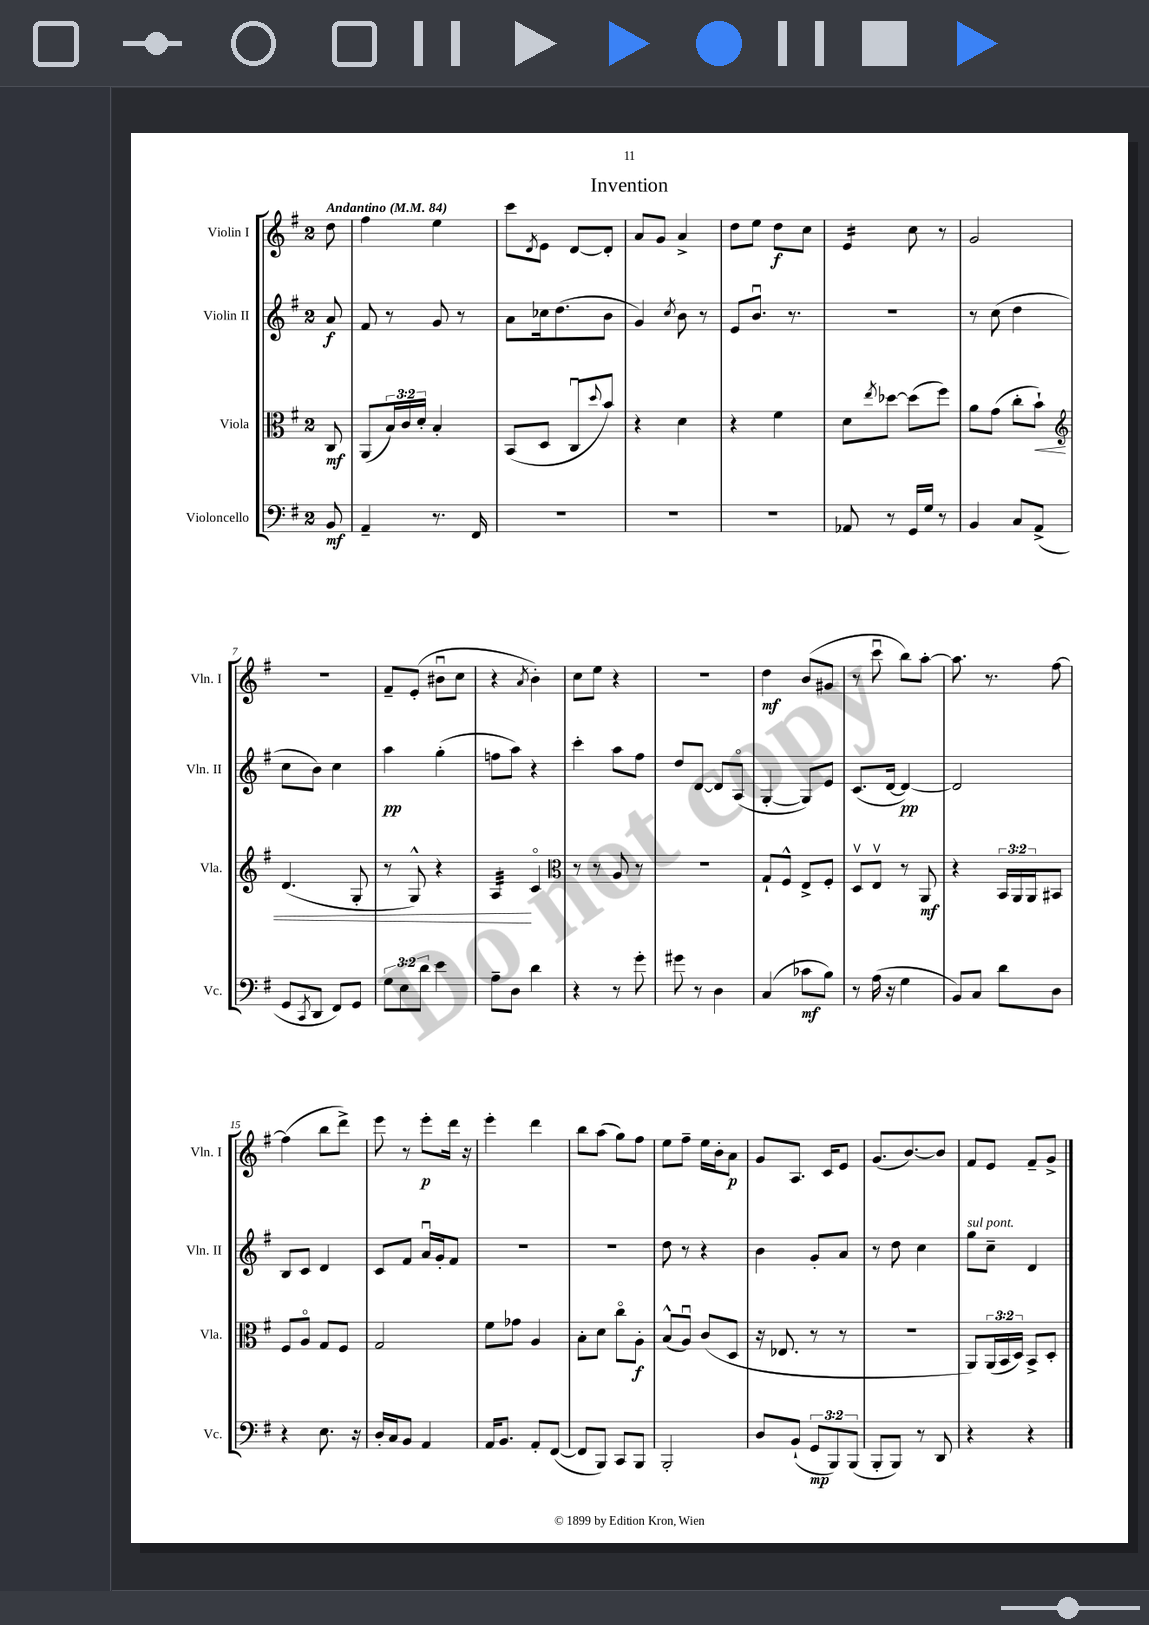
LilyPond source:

\header { title = "Invention" }
<<
\new StaffGroup <<
\new Staff = "s0" \with { instrumentName = "Violin I" shortInstrumentName = "Vln. I" } {
    \clef treble \key g \major \once \override Staff.TimeSignature.style = #'single-digit \time 2/4 \partial 8 \tempo "Andantino" 4 = 84
    d''8 |
    fis''4 e''4 |
    c'''8 \acciaccatura { d'8 } e'8 d'8~ d'8-. |
    a'8 g'8 a'4-> |
    d''8 e''8 d''8\f c''8 |
    e'4:16 c''8 r8 |
    g'2 |
    R2 |
    fis'8-- e'8-.( bis'8\downbow c''8 |
    r4 \acciaccatura { a'8 } b'4-.) |
    c''8 e''8 r4 |
    r2 |
    d''4\mf b'8( gis'8 |
    r8 c'''8\downbow b''8) a''8~-. |
    a''8. r8. fis''8~ |
    fis''4( b''8 d'''8->) |
    e'''8 r8 e'''8-.\p d'''16 r16 |
    e'''4-. d'''4 |
    b''8 a''8( g''8) fis''8 |
    e''8 fis''8-- e''16 b'16-. a'8\p |
    g'8 a8. c'16 e'8 |
    g'8.( b'8.~) b'8 |
    fis'8 e'8 fis'8-- g'8-> \bar "|." |
}
\new Staff = "s1" \with { instrumentName = "Violin II" shortInstrumentName = "Vln. II" } {
    \clef treble \key g \major \once \override Staff.TimeSignature.style = #'single-digit \time 2/4 \partial 8
    a'8\f |
    fis'8 r8 g'8 r8 |
    a'8 ces''16 d''8.( b'8 |
    g'4) \acciaccatura { c''8 } b'8 r8 |
    e'8 b'8.\downbow r8. |
    r2 |
    r8 c''8( d''4 |
    c''8 b'8) c''4 |
    a''4\pp g''4-.( |
    f''8 a''8) r4 |
    c'''4-. a''8 fis''8 |
    d''8 d'8~ d'8 a8\flageolet( |
    g4~-. g8) e'8 |
    c'8.( d'16~ d'4~\pp) |
    d'2 |
    b8 c'8 d'4 |
    c'8 fis'8 a'16\downbow g'16-. fis'8 |
    R2 |
    R2 |
    d''8 r8 r4 |
    b'4 g'8-. a'8 |
    r8 d''8 c''4 |
    g''8^\markup { \italic "sul pont." } c''8-- d'4 \bar "|." |
}
\new Staff = "s2" \with { instrumentName = "Viola" shortInstrumentName = "Vla." } {
    \clef alto \key g \major \once \override Staff.TimeSignature.style = #'single-digit \time 2/4 \override Staff.TupletNumber.text = #tuplet-number::calc-fraction-text \partial 8
    c8\mf |
    a,8( \tuplet 3/2 { b16) c'16 d'16-. } b4-. |
    b,8( d8 c8\downbow \appoggiatura { d''8 } b'8) |
    r4 d'4 |
    r4 fis'4 |
    d'8 \acciaccatura { e''8 } des''8~ des''8( fis''8) |
    a'8 g'8( c''8-. b'8-!\<) |
    \clef treble d'4.( g8-. |
    r8 g8-^) r4 |
    a4:32\! c'4\flageolet |
    \clef alto r8 r8 a8 r8 |
    r2 |
    g8-! fis8-^ e8-> fis8-. |
    d8\upbow e8\upbow r8 a,8\mf |
    r4 \tuplet 3/2 { b,16 a,16 a,16 } bis,8 |
    fis8 a8\flageolet g8 fis8 |
    g2 |
    fis'8 ges'8 a4 |
    b8-. d'8 c''8\flageolet a8-.\f |
    b8-^( a8\downbow) c'8( d8 |
    r16 ees8. r8 r8 |
    R2 |
    a,8) \tuplet 3/2 { a,16( b,16 d16) } b,8-> d8-. \bar "|." |
}
\new Staff = "s3" \with { instrumentName = "Violoncello" shortInstrumentName = "Vc." } {
    \clef bass \key g \major \once \override Staff.TimeSignature.style = #'single-digit \time 2/4 \override Staff.TupletNumber.text = #tuplet-number::calc-fraction-text \partial 8
    b,8\mf |
    a,4-- r8. fis,16 |
    R2 |
    R2 |
    R2 |
    aes,8 r8 g,16 g16 r8 |
    b,4 c8 a,8->( |
    g,8 \acciaccatura { c,8 } d,8 fis,8) g,8 |
    \tuplet 3/2 { g8 e8 d'8 } e'4 |
    a8-- d8 d'4 |
    r4 r8 g'8-. |
    gis'8 r8 d4 |
    c4( ces'8\mf b8) |
    r8 a16( r16 g4 |
    b,8) c8 d'8 d8 |
    r4 e8. r16 |
    d16-. c16 b,8 a,4 |
    a,16 b,8. a,8-. fis,8~( |
    fis,8 b,,8) c,8 b,,8 |
    b,,2-. |
    d8 b,8-!( \tuplet 3/2 { g,8\mp b,,8) b,,8( } |
    b,,8-. b,,8) r8 d,8 |
    r4 r4 \bar "|." |
}
>>
>>
